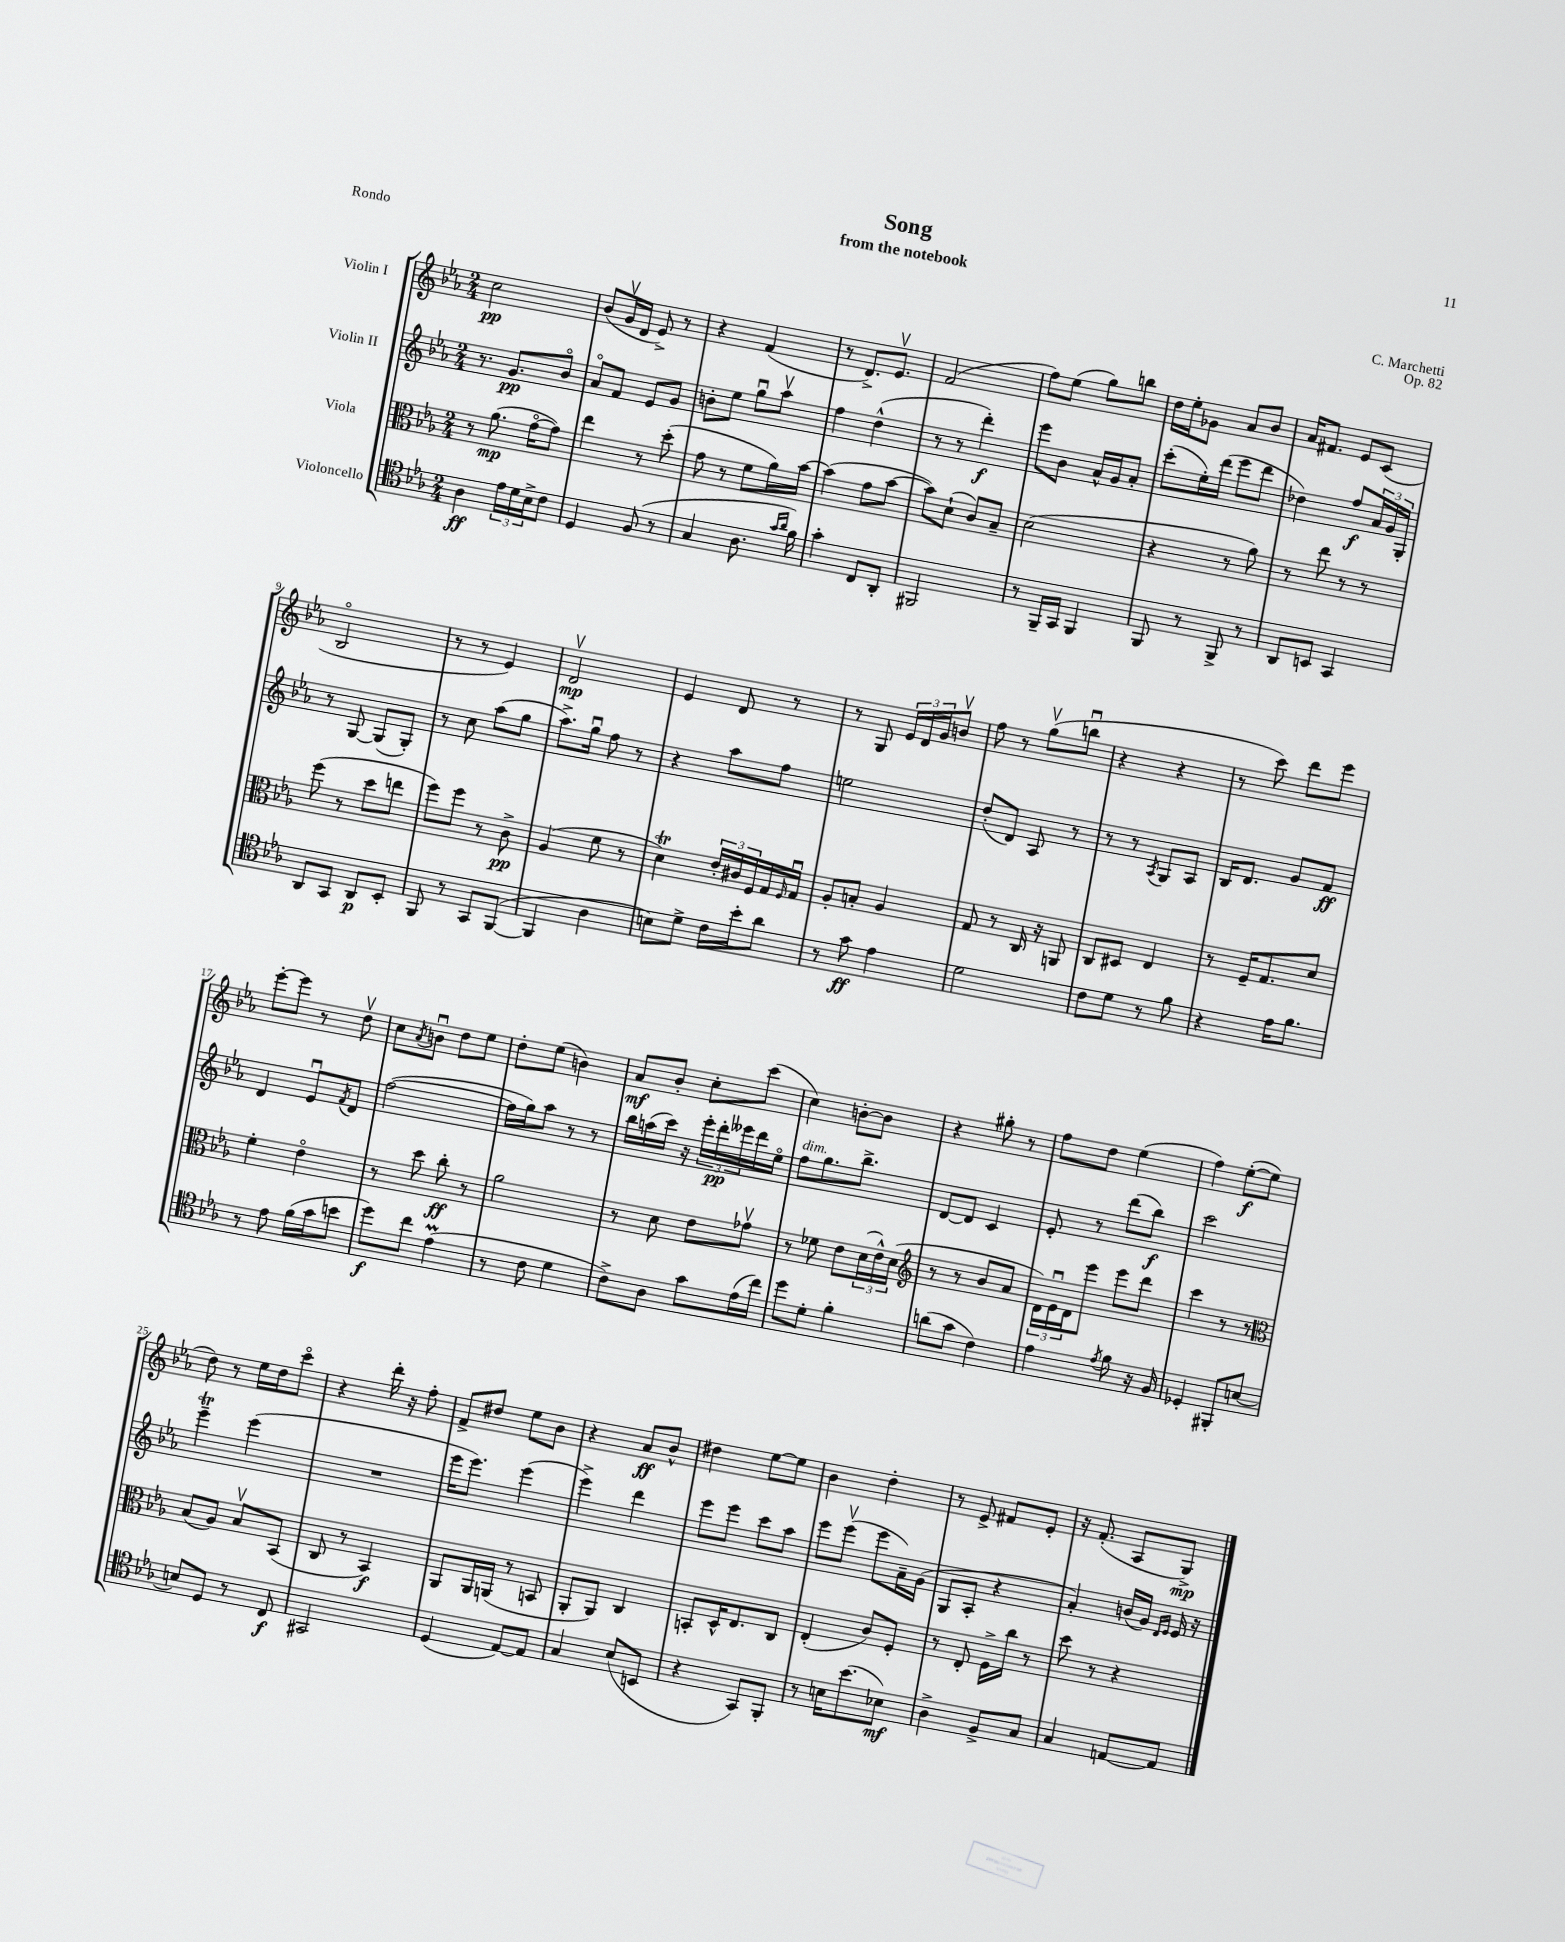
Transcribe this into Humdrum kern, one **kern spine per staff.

**kern	**kern	**kern	**kern
*staff4	*staff3	*staff2	*staff1
*clefC4	*clefC3	*clefG2	*clefG2
*k[b-e-a-]	*k[b-e-a-]	*k[b-e-a-]	*k[b-e-a-]
*M2/4	*M2/4	*M2/4	*M2/4
4A-\	8r	8.r	2cc\
.	(8.a-\	.	.
.	.	8.g/L	.
24e-\LL	.	.	.
24d\	.	.	.
.	[16go\LK	.	.
24B-^\J	.	.	.
8c\J	8g\]J)	8b-o/J	.
=	=	=	=
4D/	4ee-\	8a-o/L	(8b-/L
.	.	8f/J	16gv/L
.	.	.	16d/JJ
(8F/	8r	8e-/L	8e-^/)
8r	(8dd'\	8g/J	8r
=	=	=	=
4G/	8g\	8b'\L	4r
.	8r	8ee-\J	.
8.A-\	8f\L	8ggu\L	(4f/
.	16a-\L)	8aa-v\J	.
16qqg/LL	.	.	.
16qqa-/JJ	.	.	.
16f\)	[16b-\JJ	.	.
=	=	=	=
4g'\	(4b-\]	4ff\	8r
.	.	.	8.d^/L)
8C/L	8g\L	(4dd^^\	.
.	.	.	8.e-v/J
8AA-'/J	[8b-\J	.	.
=	=	=	=
2FF#/	8b-\]L)	8r	(2f/
.	(8d`\J	8r	.
.	8c/L)	4ddd'\)	.
.	8B-~/J	.	.
=	=	=	=
8r	(2d\	8eee-\L	8ff\L)
16FF~/LL	.	8b-\J	(8ee-\J
16GG/JJ	.	.	.
4FF/	.	16a-^^/LL	8gg\L)
.	.	16g/J	.
.	.	8a-'/J	8bb\J
=	=	=	=
8FF/	4r	(8ccc'\L	16dd\LL
.	.	.	16ee-'\J
8r	.	16ee-'\L)	8g-\J
.	.	(16ddd\JJ	.
8FF^/	8r	8eee-\L	8a-/L
8r	8a-\)	8ddd\J	8b-/J
=	=	=	=
8AA-/L	8r	4dd-\)	16a-/LK
.	.	.	8.f#/J
8BB/J	8ee-\	.	.
4GG/	8r	8ff/L	8e-/L
.	8r	24a-/L	(8c/J
.	.	24g/	.
.	.	24G'/JJ	.
=	=	=	=
8AA-/L	(8ff\	8r	2B-o/
8GG/J	8r	[8G/	.
8AA-/L	8dd\L	(8G/]L	.
8BB-'/J	8ee\J	8G'/J)	.
=	=	=	=
8FF/	8ff\L)	8r	8r
8r	8ff\J	8cc\	8r
8GG/L	8r	(8aa-\L	4e-/)
([8FF/J	8c^\	8gg\J	.
=	=	=	=
4FF/]	(4A-/	8.aa-^\L)	2dv/
.	.	16ggu\Jk	.
4A-\	8f\	8ff\	.
.	8r	8r	.
=	=	=	=
8B\L)	4d\)	4r	4e-/
8d^\J	.	.	.
16c\LL	24e-'/LL	8aa-\L	8d/
.	24c#/	.	.
16b-'\J	.	.	.
.	24F/	.	.
8a-\J	16G/	8ff\J	8r
.	16qqF/	.	.
.	16Gu/JJ	.	.
=	=	=	=
8r	8A-'/L	2ee\	8r
8g\	8B'/J	.	8G/
4e-\	4A-/	.	24e-/LL
.	.	.	24d/
.	.	.	24g/J
.	.	.	8bv/J
=	=	=	=
2d\	8G/	(8dd'/L	8ff\
.	8r	8d/J)	8r
.	16C/	8A-/	(8ggv\L
.	16r	.	.
.	8AA/	8r	8bbu\J
=	=	=	=
8c\L	8C/L	8r	4r
8d\J	8D#/J	8r	.
.	.	8qA-/	.
8r	4E-/	8G/L	4r
8f\	.	8A-/J	.
=	=	=	=
4r	8r	16B-/LK	8r
.	.	8.d/J	.
.	16F~/LK	.	8ccc\)
.	8.G/	.	.
16e-\LK	.	8g/L	8ddd\L
8.f\J	.	.	.
.	8d/J	8f/J	8eee-\J
=	=	=	=
8r	4f'\	4d/	[8eee-'\L
8e-\	.	.	8eee-\]J
(16f\LL	4e-o\	8e-u/L	8r
16g\J	.	.	.
.	.	8qf/	.
8b\J	.	8d/J	8ddv\
=	=	=	=
8dd\L)	8r	([2ff\	8cc\L
.	.	.	8qa-/
8cc\J	8dd\	.	8bu\J
(4e-\	8cc'\	.	8dd\L
.	8r	.	8ee-\J
=	=	=	=
8r	2a-\	16ff\]LL	8dd'\L
.	.	16gg\J)	.
8c\	.	8aa-\J	(8ee-\J
4d\	.	8r	4b\)
.	.	8r	.
=	=	=	=
8c^\L)	8r	16bb-\LL	8a-/L
.	.	(16aa\	.
8A-\J	8d\	16ccc\JJ)	8b-'/J
.	.	16r	.
8g\L	8e-\L	24eee-'\LL	8cc'\L
.	.	24ddd'\	.
.	.	24eee--\	.
(16e-\L	8g-v\J	16ddd\	(8ccc\J
16cc\JJ)	.	16ee-o\JJ	.
=	=	=	=
8dd\L	8r	8ff\L	4cc\)
8d'\J	8f-\	8.gg\	.
4f'\	8e-\L	.	[8b'\L
.	.	8.bb-^\J	.
.	(24d\L	.	8b\]J
.	24e-^^\)	.	.
.	(24d\JJ	.	.
=	=	=	=
*	*clefG2	*	*
(8a\L	8r	[8d/L	4r
8g\J	8r	8d/]J	.
4c\)	8b-/L	4c/	8gg#'\
.	8a-/J	.	8r
=	=	=	=
4e-\	24d\LL)	8e-'/	8ff\L
.	24e-u\	.	.
.	24d\J	.	.
.	8eee-\J	8r	8dd\J
8qe-/	.	.	.
8f\	8eee-\L	(8ddd\L	(4ee-\
16r	8ddd\J	8bb-\J)	.
16F/	.	.	.
=	=	=	=
4D-'/	4ccc\	2ccc\	4ff\)
8FF#'/L	8r	.	([8ee-'\L
[8B/J	8r	.	8ee-\]J
=	=	=	=
*	*clefC3	*	*
8B/]L	(8B-/L	4eee-~\	8dd\)
8D/J	8A-/J)	.	8r
8r	8B-v/L	(4eee-\	16ee-\LL
.	.	.	16dd\J
8C/	(8BB-/J	.	8ccco\J
=	=	=	=
2GG#/	8C/	2r	4r
.	8r	.	.
.	4BB-/)	.	16ddd'\
.	.	.	16r
.	.	.	8ff'\
=	=	=	=
(4D/	8AA-/L	16eee-\LK	8f^/L
.	.	8.eee-\J)	.
.	16AA-/L	.	8dd#/J
.	(16AA/JJ	.	.
[8E-/L)	8r	(4eee-\	8ee-\L
8E-/]J	8BB/	.	8b-\J
=	=	=	=
4G/	8AA-'/L	4eee-^\)	4r
.	8AA-/J)	.	.
(8B-/L	4C/	4ddd\	8a-/L
8BB/J	.	.	8b-^^/J
=	=	=	=
4r	8BB'/L	8eee-\L	4dd#\
.	16D^^/K	8eee-\J	.
.	8.E-/	.	.
8GG/L)	.	8ccc\L	[8ee-\L
8FF'/J	8C/J	8aa-\J	8ee-\]J
=	=	=	=
8r	(4E-'/	8eee-\L	4b-\
16B\LK	.	(8eee-v\J	.
(8.b-\	.	.	.
.	8c/L)	8eee-\L	4dd'\
8B-\J)	8F'/J	16a-~\L)	.
.	.	(16g\JJ	.
=	=	=	=
4A-^\	8r	8G/L	8r
.	8E-'/	8A-'/J	8e-^/
8F^/L	16F^\LL	4r	8f#/L
.	16cc\JJ	.	.
8G/J	8r	.	8e-'/J
=	=	=	=
4G/	8dd\	4a-'/)	16r
.	.	.	(8.f'/
.	8r	.	.
[8E/L	4r	(16b/LL	8A-/L
.	.	16g/JJ)	.
.	.	16qqd/LL	.
.	.	16qqe-/JJ	.
8E/]J	.	16e-/	8G^/J)
.	.	16r	.
==	==	==	==
*-	*-	*-	*-
